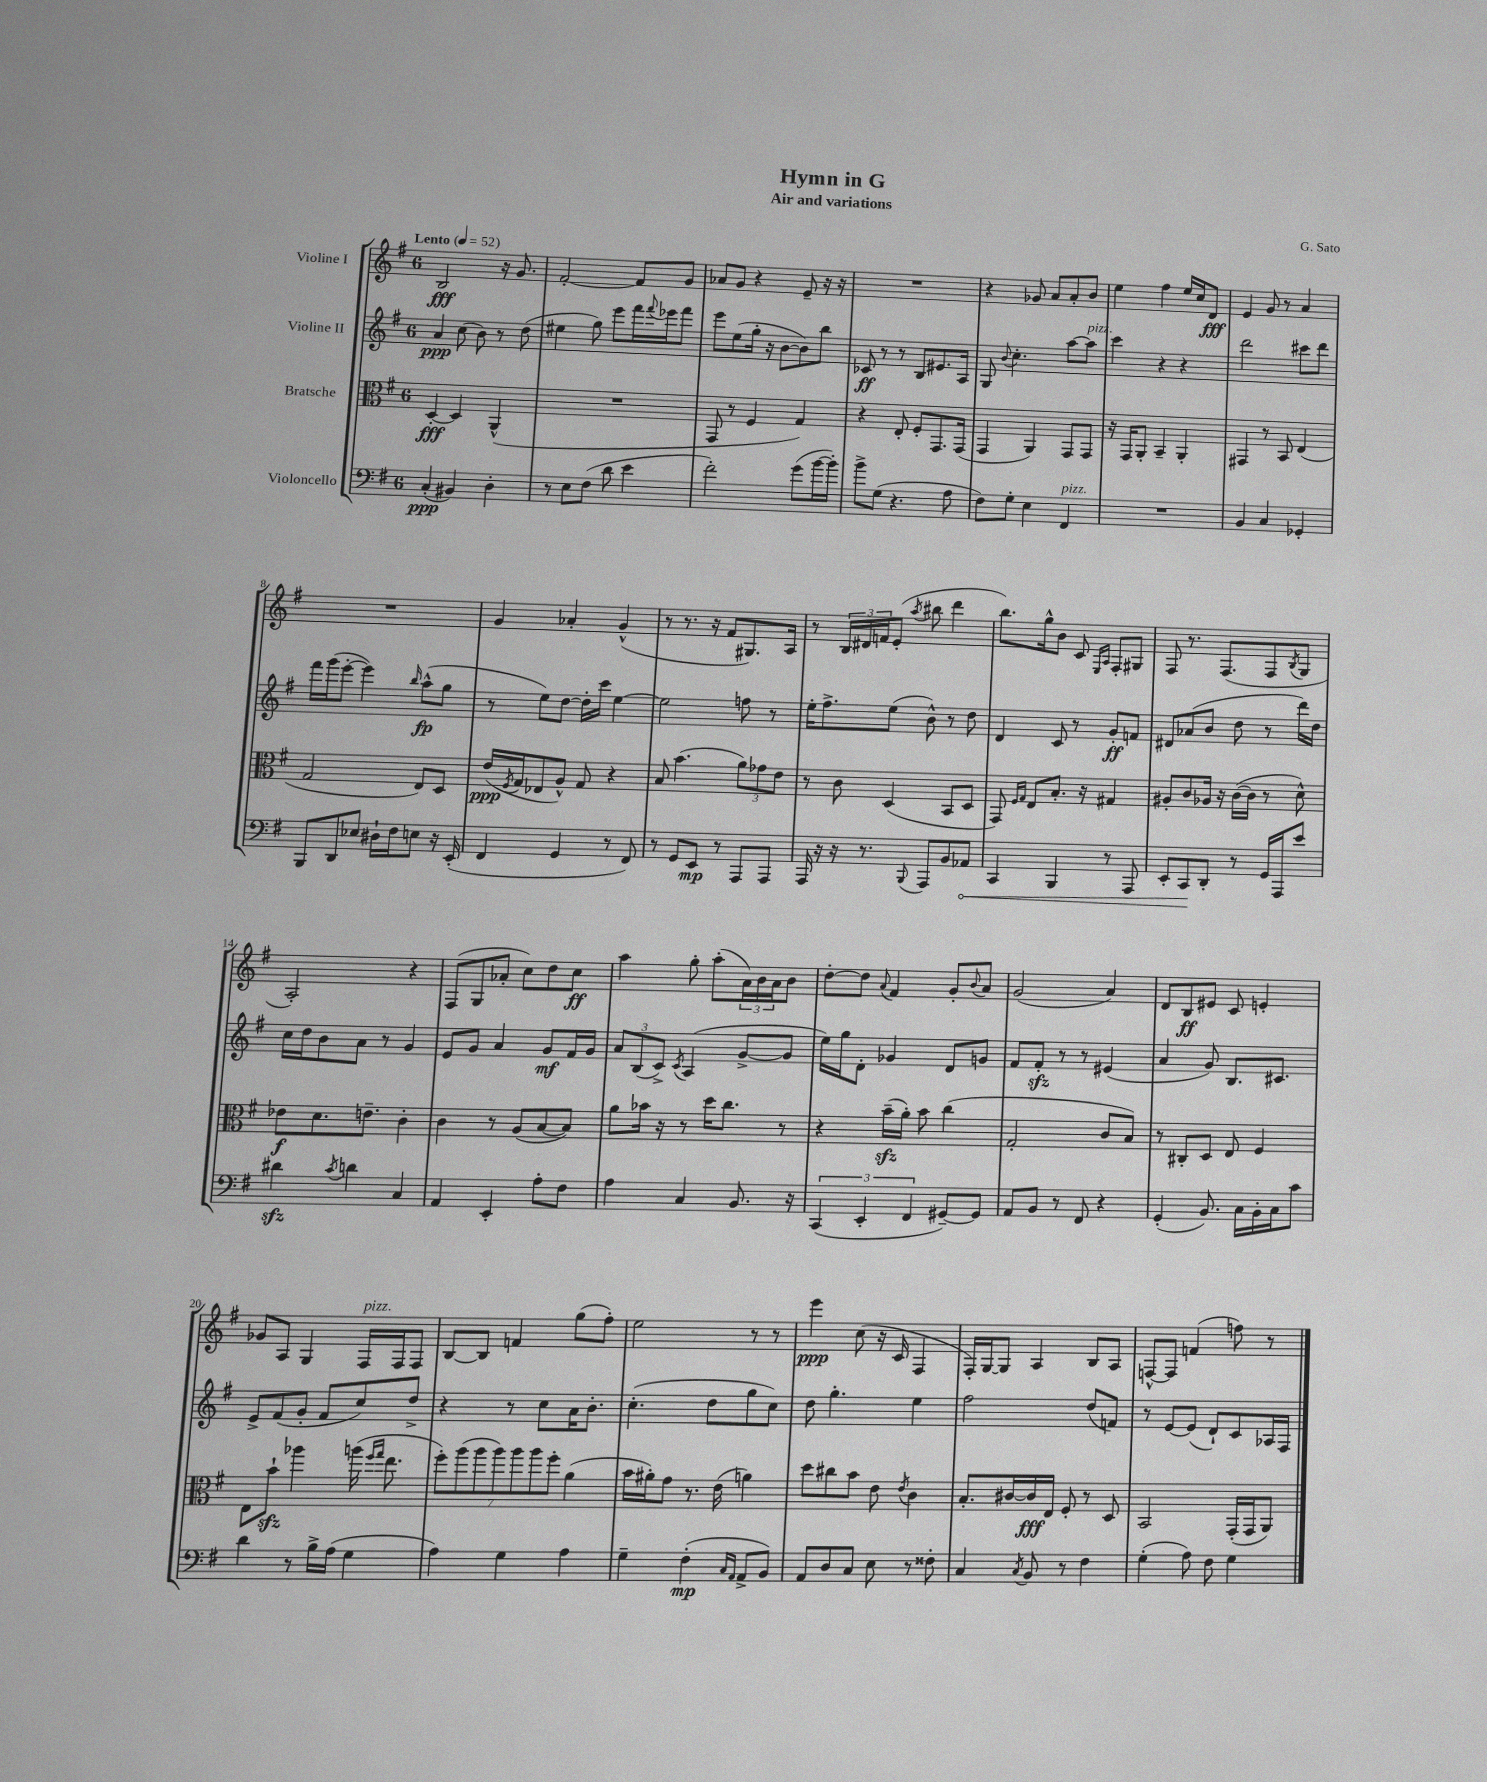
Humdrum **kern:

**kern	**kern	**kern	**kern
*staff4	*staff3	*staff2	*staff1
*clefF4	*clefC3	*clefG2	*clefG2
*k[f#]	*k[f#]	*k[f#]	*k[f#]
*M6/8	*M6/8	*M6/8	*M6/8
*MM52	*MM52	*MM52	*MM52
(4C'	[4D'	4a	2B
4BB#)	4D]	(8cc	.
.	.	8b)	.
4D'	(4AA^^	8r	16r
.	.	.	8.g
.	.	(8dd	.
=	=	=	=
8r	2.r	4ee#	[2f#'
8E	.	.	.
(8F#	.	8gg)	.
8d	.	8eee	.
4e	.	16fff#	8f#]
.	.	8qqfff#	.
.	.	16eee-	.
.	.	8fff#	8g
=	=	=	=
2f#')	8GG	8eee	8a-
.	8r	(8ee	8g
.	4F#	16gg'	4r
.	.	16r	.
.	.	[8b	.
(8g	4G)	8b])	8e~
[16b	.	8bb	16r
16b'])	.	.	16r
=	=	=	=
8b^	4r	8c-	2.r
(8G	.	8r	.
4.r	8E'	8r	.
.	8F#'	8B	.
.	8.GG	8.e#	.
8A	.	.	.
.	(16GG	16A	.
=	=	=	=
8F#)	4GG	8G	4r
.	.	8qqb	.
8G'	.	4.cc'	.
4E	4AA)	.	8g-
.	.	.	8a
4FF#	8GG	[8aa	8a'
.	8GG	8aa]	8b
=	=	=	=
2.r	16r	4ccc	4ee
.	16GG	.	.
.	8AA'	.	.
.	4BB~	4r	4ff#
.	4AA'	4r	16ee
.	.	.	16cc
.	.	.	8d
=	=	=	=
4BB	4GG#	2ddd	4e
4C	8r	.	8g
.	8BB	.	8r
4GG-'	(4E	8ccc#	4a
.	.	8ddd	.
=	=	=	=
8BBB	2G	16fff#	2.r
.	.	(16ggg	.
8DD	.	[8eee'	.
8E-	.	4eee])	.
16D#`	.	.	.
16F#	.	.	.
.	.	16qqbb	.
8E	8E)	(8aa^^	.
16r	8D	8gg	.
(16EE'	.	.	.
=	=	=	=
4FF#	(16e	8r	4g
.	8qF#	.	.
.	16G	.	.
.	8E-	8ee)	.
4GG	8A^^)	[8dd	4a-'
.	8G	16dd']	.
.	.	16ccc	.
8r	4r	[4ee	(4g^^
8FF#)	.	.	.
=	=	=	=
8r	8B	2ee]	8r
8GG	(4.b	.	8.r
8EE	.	.	.
.	.	.	16r
8r	.	.	8f#
8AAA	12a)	8ff	8.G#)
.	12g-	.	.
8AAA	.	8r	.
.	12e	.	.
.	.	.	16A
=	=	=	=
16AAA	8r	16ee'	8r
16r	.	8.ff#^	.
16r	8c	.	24B
.	.	.	24d#
8.r	.	.	.
.	.	.	24f
.	(4D	(8ee	(8e'
8qqBBB	.	.	8qaa
8AAA	.	8b^^)	8bb#
8BB	8BB	8r	4ddd
8AA-	8D	8dd	.
=	=	=	=
4CC	8GG)	4d	8.bb)
.	16qqF#	.	.
.	16qqG	.	.
.	8E	.	.
.	.	.	16gg^^
4BBB	8.B'	8c	8b
.	.	8r	8c
.	16r	.	.
.	.	.	16qqE
.	.	.	16qqA
8r	4G#	8g'	8F#'
8AAA	.	8f	8G#
=	=	=	=
8EE'	8A#'	8d#	8F#
8CC	8c	(8a-	8.r
8DD'	16A-	8b	.
.	16r	.	(8.F#
8r	([16c	8dd	.
.	16c]	.	.
16GG	8r	8r	8F#
16AAA	.	.	.
.	.	.	8qB
8e	8d^^)	16ddd)	8G
.	.	16dd	.
=	=	=	=
4d#	8e-	16cc	2A')
.	.	16dd	.
.	8.d	8b	.
8qc	.	.	.
4d	.	8a	.
.	8.e~	.	.
.	.	8r	.
4C	4c'	4g	4r
=	=	=	=
4AA	4c	8e	(8F#
.	.	8g	8G
4EE'	8r	4a	8a-'
.	(8A	.	8cc)
8A'	[8B	8g	8dd
8F#	8B])	16f#	8cc
.	.	16g	.
=	=	=	=
4A	8a	12a	4aa
.	.	(12B	.
.	16b-	.	.
.	.	12c^)	.
.	16r	.	.
.	.	8qc	.
4C	8r	(4A	8gg'
.	16dd	.	(8aa'
.	8.cc	.	.
8.BB	.	[8g^	24a)
.	.	.	24b
.	.	.	24a
.	8r	8g]	8b
16r	.	.	.
=	=	=	=
(6CC	4r	16ee)	[8dd'
.	.	16gg	.
.	.	8d'	8dd]
6EE'	.	.	.
.	.	.	8qqa
.	(16b~	4g-	4f#
.	16a')	.	.
6FF#	.	.	.
.	8b	.	.
[8GG#~)	(4cc	8d	8g'
.	.	.	8qqb
8GG#]	.	8g	8a
=	=	=	=
8AA	2G'	8f#	(2g
8BB	.	8f#'	.
8r	.	8r	.
8FF#	.	8r	.
4r	8c	(4e#	4a)
.	8B)	.	.
=	=	=	=
(4GG'	8r	4a	8d
.	8C#'	.	8B
8.BB)	8D	8g)	8e#
.	8E	8.B	8c
16C	.	.	.
16BB'	4F#	.	4e'
16C	.	8.c#	.
8c	.	.	.
=	=	=	=
4d	8E	8e^	8g-
.	8b`	(8f#	8A
8r	4aa-	8g'	4G
16B^	.	8f#	.
(16A	.	.	.
4G	(16aa	8cc)	16F#
.	16qqff#	.	.
.	16qqgg	.	.
.	8.ee	.	16F#
.	.	8dd^	8F#
=	=	=	=
4A)	14ff#')	4r	[8B
.	(14aa	.	.
.	.	.	8B]
.	14aa	.	.
.	14aa)	.	.
4G	.	8r	4f
.	14aa	.	.
.	14aa	.	.
.	.	8cc	.
.	14ff#'	.	.
4A	(4a	16a	(8gg
.	.	8.b'	.
.	.	.	8ff#')
=	=	=	=
4G~	16b	(4.cc'	2ee
.	16a#')	.	.
.	8g	.	.
(4F#'	8.r	.	.
.	.	8dd	.
.	(16e	.	.
16qqC	.	.	.
16qqAA	.	.	.
8AA^	4a)	8gg	8r
8BB)	.	8cc)	8r
=	=	=	=
8AA	8dd	8dd	4eee
8D	8cc#	4.gg'	.
8C	8b	.	(8cc
8E	8e	.	16r
.	.	.	16c
.	8qe	.	.
8r	4c	4ee	4F#
8F##'	.	.	.
=	=	=	=
4C	8.B'	2ff#	16F#')
.	.	.	[16G
.	.	.	8G]
.	[16c#	.	.
8qC	.	.	.
8BB	16c#]	.	4A
.	16E	.	.
8r	8F#'	.	.
4F#	8r	(8dd	8B
.	8D	8f)	8A
=	=	=	=
(4G'	2BB	8r	[8F^^
.	.	[8e	8F]
8A)	.	(8e]	(4f
8F#	.	8d`)	.
4G	(16GG'	8c	8ff)
.	16GG	.	.
.	8AA)	16A-	8r
.	.	16F#	.
==	==	==	==
*-	*-	*-	*-
